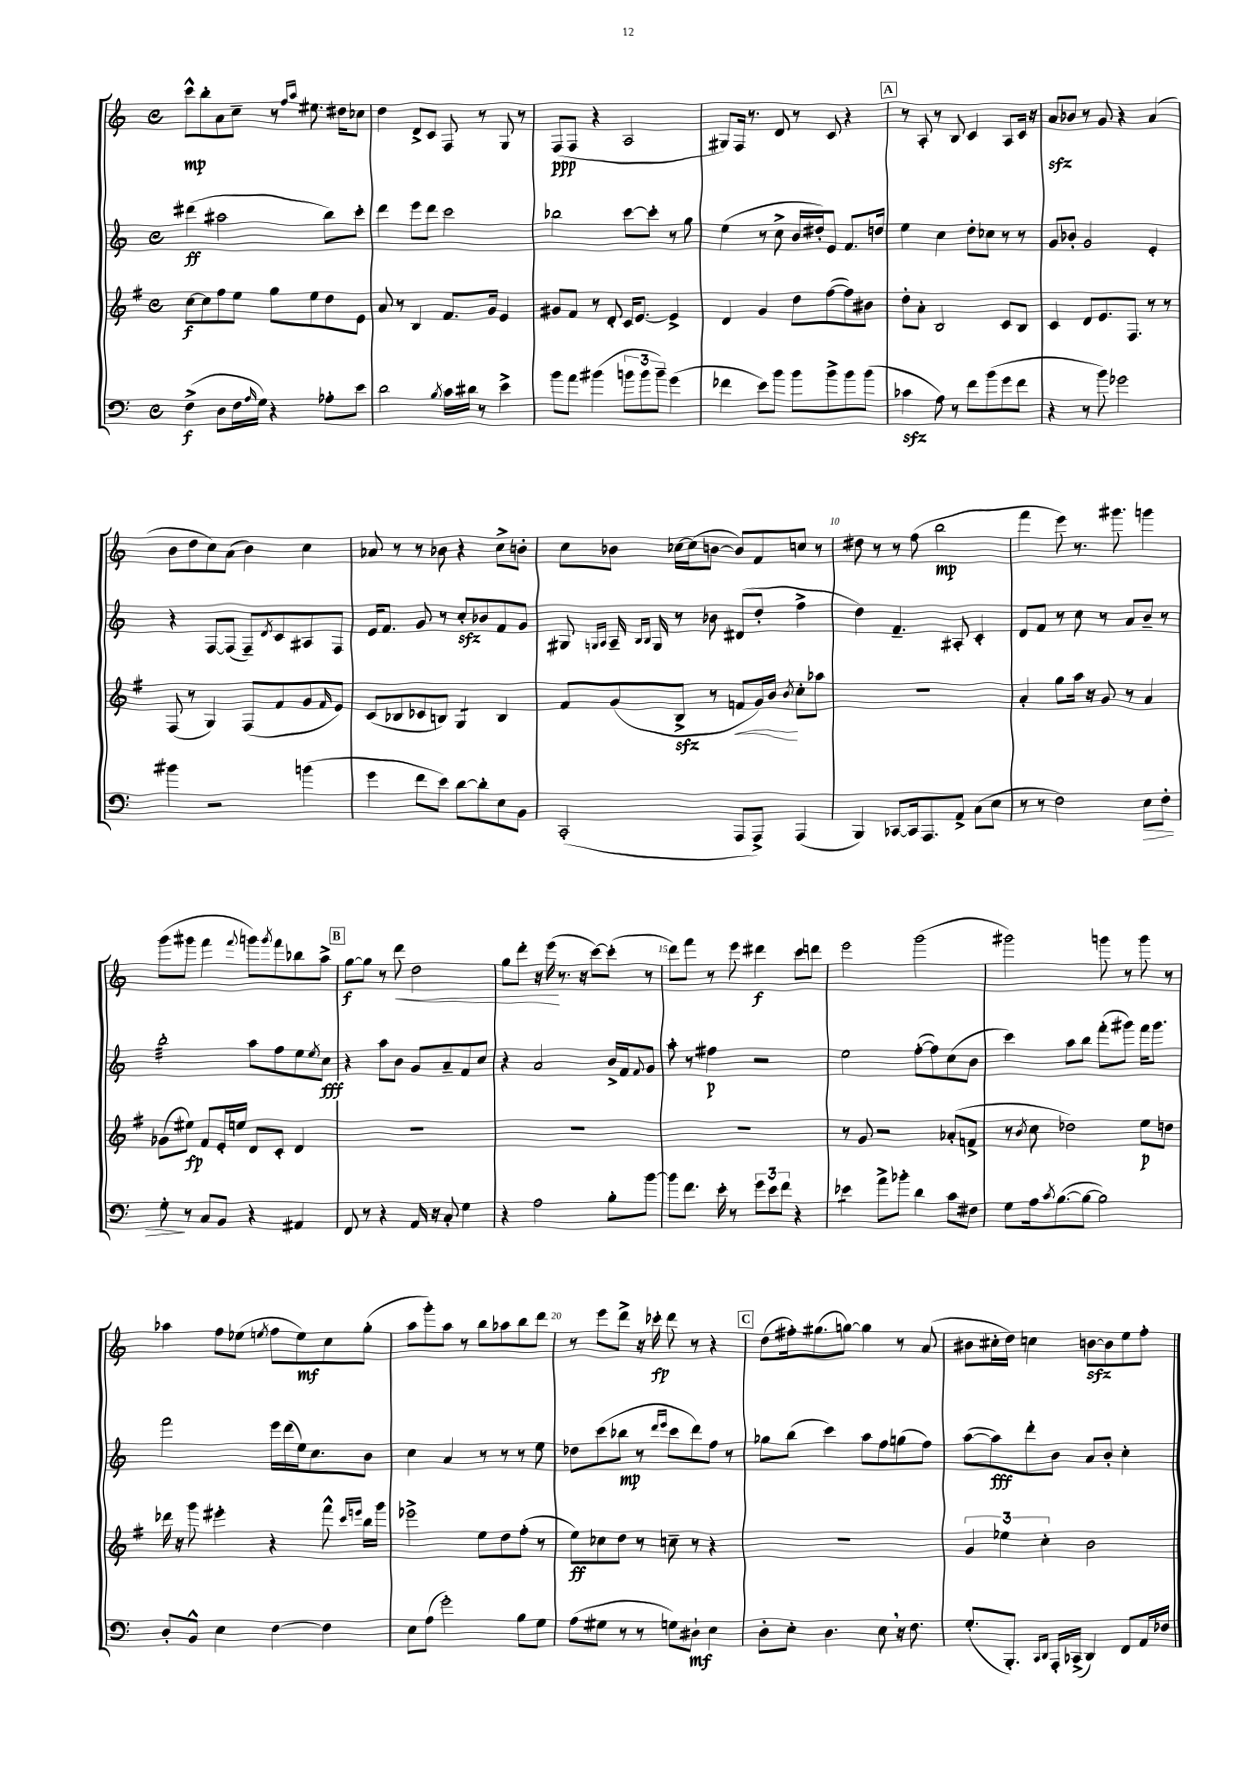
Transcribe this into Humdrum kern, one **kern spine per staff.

**kern	**kern	**kern	**kern
*staff4	*staff3	*staff2	*staff1
*clefF4	*clefG2	*clefG2	*clefG2
*k[]	*k[f#]	*k[]	*k[]
*M4/4	*M4/4	*M4/4	*M4/4
*met(c)	*met(c)	*met(c)	*met(c)
(4F^\	[8cc\L	(4ddd#\	8ccc^^\L
.	8cc\]	.	8bb'\
8D\L	8ff#\	2aa#\	8a\
16F\L	8ee\J	.	8cc~\J
16qqA/	.	.	.
16G\JJ)	.	.	.
4r	8gg\L	.	8r
.	.	.	16qqff/LL
.	.	.	16qqaa/JJ
.	8ee\	.	8.ee#\
8A-'\L	8dd\	8bb\L)	.
.	.	.	16dd#\LK
8e\J	8e\J	8ccc'\J	8cc-\J
=	=	=	=
2d\	8a/	4ddd\	4dd\
.	8r	.	.
.	4B/	8eee\L	8d^/L
.	.	8ddd\J	8c/J
8qB/	.	.	.
16c\LL	8.f#/L	2ccc\	8F/
16d#\JJ	.	.	.
8r	.	.	8r
.	16g/Jk	.	.
4e^\	4e/	.	8G/
.	.	.	8r
=	=	=	=
8b\L	8g#/L	2bb-\	(8F/L
8a\J	8f#/J	.	8F/J
(4b#\	8r	.	4r
.	8d'/	.	.
12b\L	16c/LK	[8ccc\L	2A/
.	[8.e/J	.	.
12b\	.	.	.
.	.	8ccc'\]J	.
12b~\J)	.	.	.
(4g\	4e^/]	8r	.
.	.	8gg\	.
=	=	=	=
4f-\	4d/	(4ee\	8G#/L)
.	.	.	16F/Jk
.	.	.	8.r
8e\L)	4g/	8r	.
8b\J	.	8cc^\	8d/
8b\L	8dd\L	16b/LL	8r
.	.	16dd#'/J)	.
8b^\	([8ff#\	8e/J	8c/
8b\	8ff#\])	8.f/L	4r
(8b\J	8b#\J	.	.
.	.	16dd/Jk	.
=	=	=	=
4c-\	8dd'\L	4ee\	8r
.	8a'\J	.	8A'/
8A\)	2B/	4cc\	8r
8r	.	.	8B/
8f\L	.	8dd'\L	4c/
(8b\	.	8cc-\J	.
8g\	8c/L	8r	8A/L
8f\J	8B/J	8r	16c/Jk
.	.	.	16r
=	=	=	=
4r	4c/	8g/L	8a/L
.	.	8b-'/J	8b-/J
8r	8d/L	2g/	8r
8b\)	8.e/	.	8g/
2g-\	.	.	4r
.	8.F#/J	.	.
.	8r	4e'/	(4a/
.	8r	.	.
=	=	=	=
4b#\	(8F#/	4r	8b\L
.	8r	.	8dd\
2r	4G/)	[8F/L	8cc\)
.	.	(8F/]J	(8a\J
.	(8F#/L	8F~/L)	4b\)
.	.	8qd/	.
.	8f#/	8c/	.
(4b\	8g/	8A#/	4cc\
.	16qqf#/	.	.
.	8e/J)	8F/J	.
=	=	=	=
4g\	(8c/L	16e/LK	8a-/
.	.	8.f/J	.
.	8B-/	.	8r
8f\L	8c-/	8g/	8r
8e\J)	8B/J)	8r	8b-\
[8d\L	4G/	8cc'/L	4r
8d'\]	.	8b-/	.
8E\	4B/	8f/	8cc^\L
8BB\J	.	8g/J	8b'\J
=	=	=	=
(2CC'/	8f#/L	8G#/	8cc\L
.	.	16qqG/LL	.
.	.	16qqA/JJ	.
.	(8g/	16A~/	8b-\J
.	.	16qqB/LL	.
.	.	16qqB/JJ	.
.	.	16G/	.
.	8B^/J	8r	[16cc-\LL
.	.	.	(16cc-\]J
.	8r	8b-\	[8b\J
8AAA/L	8f/L	(8d#/L	8b/]L)
8AAA^/J)	16g/L)	8dd'/J	8f/
.	16b/JJ	.	.
.	8qb/	.	.
(4AAA/	8cc'\L	4ff^\	8cc/J
.	8aa-\J	.	8r
=	=	=	=
4BBB/)	1r	4dd\)	8dd#\
.	.	.	8r
[8CC-/L	.	4.f~/	8r
16CC-/]k	.	.	(8ff\
8.AAA/	.	.	.
.	.	.	2bb\
8AA^/J	.	8A#'/	.
(8C\L	.	4c'/	.
8E\J	.	.	.
=	=	=	=
8r	4a'/	8d/L	4fff\
8r	.	8f/J	.
2F\)	8gg\L	8r	8eee\)
.	16aa\Jk	8cc\	8.r
.	16r	.	.
.	8g/	8r	.
.	.	.	8.ggg#\
.	8r	8a/L	.
8E\L	4a/	8b~/J	4ggg\
8F'\J	.	8r	.
=	=	=	=
8G'\	(8g-\L	2bb'\	(8ggg\L
8r	8ee#\J)	.	8ggg#\J
8C/L	8f#/L	.	4fff\
8BB/J	16e'/L	.	.
.	16ee/JJ	.	.
.	.	.	8qqfff/
4r	8d/L	8aa\L	8ggg\L)
.	.	.	8qggg/
.	8c'/J	8ff\	8fff\
4AA#/	4d/	8ee\	8bb-\
.	.	8qee/	.
.	.	8cc\J	8aa^\J
=	=	=	=
8FF/	1r	4r	[8gg\L
8r	.	.	8gg\]J
4r	.	8aa\L	8r
.	.	8b\J	8ddd\
16AA/	.	8g/L	2dd\
16r	.	.	.
8C'/	.	8a~/	.
4G\	.	8f/	.
.	.	8cc/J	.
=	=	=	=
4r	1r	4r	8gg\L
.	.	.	8ddd'\J
2A\	.	2a/	16r
.	.	.	(16eee\
.	.	.	8.r
.	.	.	16r
.	.	.	[8ccc\L)
8B'\L	.	16b^/LL	(8ccc'\]J
.	.	16f/J	.
.	.	8qqf/	.
[8b\J	.	8g/J	8r
=	=	=	=
8b\]L	1r	8aa'\	8ddd\L)
8.f\J	.	8r	8fff\J
.	.	4ff#\	8r
16e'\	.	.	.
8r	.	.	8eee\
12g\L	.	2r	4ddd#\
12e\	.	.	.
12f\J	.	.	.
4r	.	.	8ccc\L
.	.	.	8ddd\J
=	=	=	=
4e-\	8r	2ee\	2eee\
.	8g/	.	.
8a^\L	2r	.	.
8b-'\J	.	.	.
4d\	.	([8ff'\L	(2ggg\
.	.	8ff\])	.
8c\L	(8a-'/L	(8cc\	.
8F#\J	8f^/J	8b\J	.
=	=	=	=
8G\L	8r	4ccc\)	2ggg#\)
.	8qb/	.	.
16A\k	8cc\	.	.
8qc/	.	.	.
([8.B\	.	.	.
.	2dd-\)	8aa\L	.
8B\_J	.	8bb\J	.
2B\])	.	(8fff'\L	8ggg\
.	.	8ggg#\J)	8r
.	8ee\L	16fff\LK	8ggg\
.	.	8.ggg#\J	.
.	8dd\J	.	8r
=	=	=	=
8D'/L	16ddd-\	2fff\	4aa-\
.	16r	.	.
8BB^^/J	8ggg\	.	.
4E\	4eee#'\	.	8ff\L
.	.	.	(8ee-\J
.	.	.	8qee/
[4F\	4r	16eee\LL	8ff\L
.	.	(16ddd\	.
.	.	16ee\J)	8ee\)
.	.	8.cc\	.
4F\]	8fff#^^\	.	8cc\
.	16qqccc/LL	.	.
.	16qqeee/JJ	.	.
.	16bb\LL	8b\J	(8gg'\J
.	16ggg\JJ	.	.
=	=	=	=
8E\L	2eee-^\	4cc\	8aa\L
(8A\J	.	.	8ggg'\)
2g'\)	.	4a/	8aa\J
.	.	.	8r
.	8ee\L	8r	8bb\L
.	8dd\	8r	8aa-\
8B\L	(8ff#'\J	8r	8bb\
8G\J	8r	8ee\	8ddd\J
=	=	=	=
(8A\L	8ee\L)	8dd-\L	8r
8G#\J	8cc-\	(8ccc\	8eee\L
8r	8dd\J	8bb-\J	8ddd^\J
8r	8r	8r	16r
.	.	.	16ccc-'\
.	.	16qqddd/LL	.
.	.	16qqeee/JJ	.
8G\L)	8cc~\	8ccc\L	8ddd\
8D#`\J	8r	8ddd\)	8r
4E\	4r	8ff\J	4r
.	.	8r	.
=	=	=	=
8D'\L	1r	8gg-\L	(8dd\L
8E'\J	.	(8bb\J	16ff#'\k)
.	.	.	(8.gg#\
4.D\	.	4ccc\)	.
.	.	.	[8gg\J)
.	.	8aa\L	4gg\]
8E\	.	8ff\	.
16r	.	(8gg\	8r
8.F\	.	.	.
.	.	8ff\J)	(8a/
=	=	=	=
(8.G'/L	6g/	([8aa\L	8b#\L
.	.	8aa\])	16cc#'\L
.	6ee-\	.	.
8.BBB'/J)	.	.	16dd\JJ)
.	.	8ddd'\	4cc\
.	6cc'\	.	.
16qqCC/LL	.	.	.
16qqDD/JJ	.	.	.
16AAA'/LL	.	8b\J	.
(16CC-^/JJ	.	.	.
4DD/)	2b\	8a/L	[8b\L
.	.	8b'/J	8b\]
8FF/L	.	4cc'\	8ee\
16AA/L	.	.	8ff'\J
16F-/JJ	.	.	.
==	==	==	==
*-	*-	*-	*-
